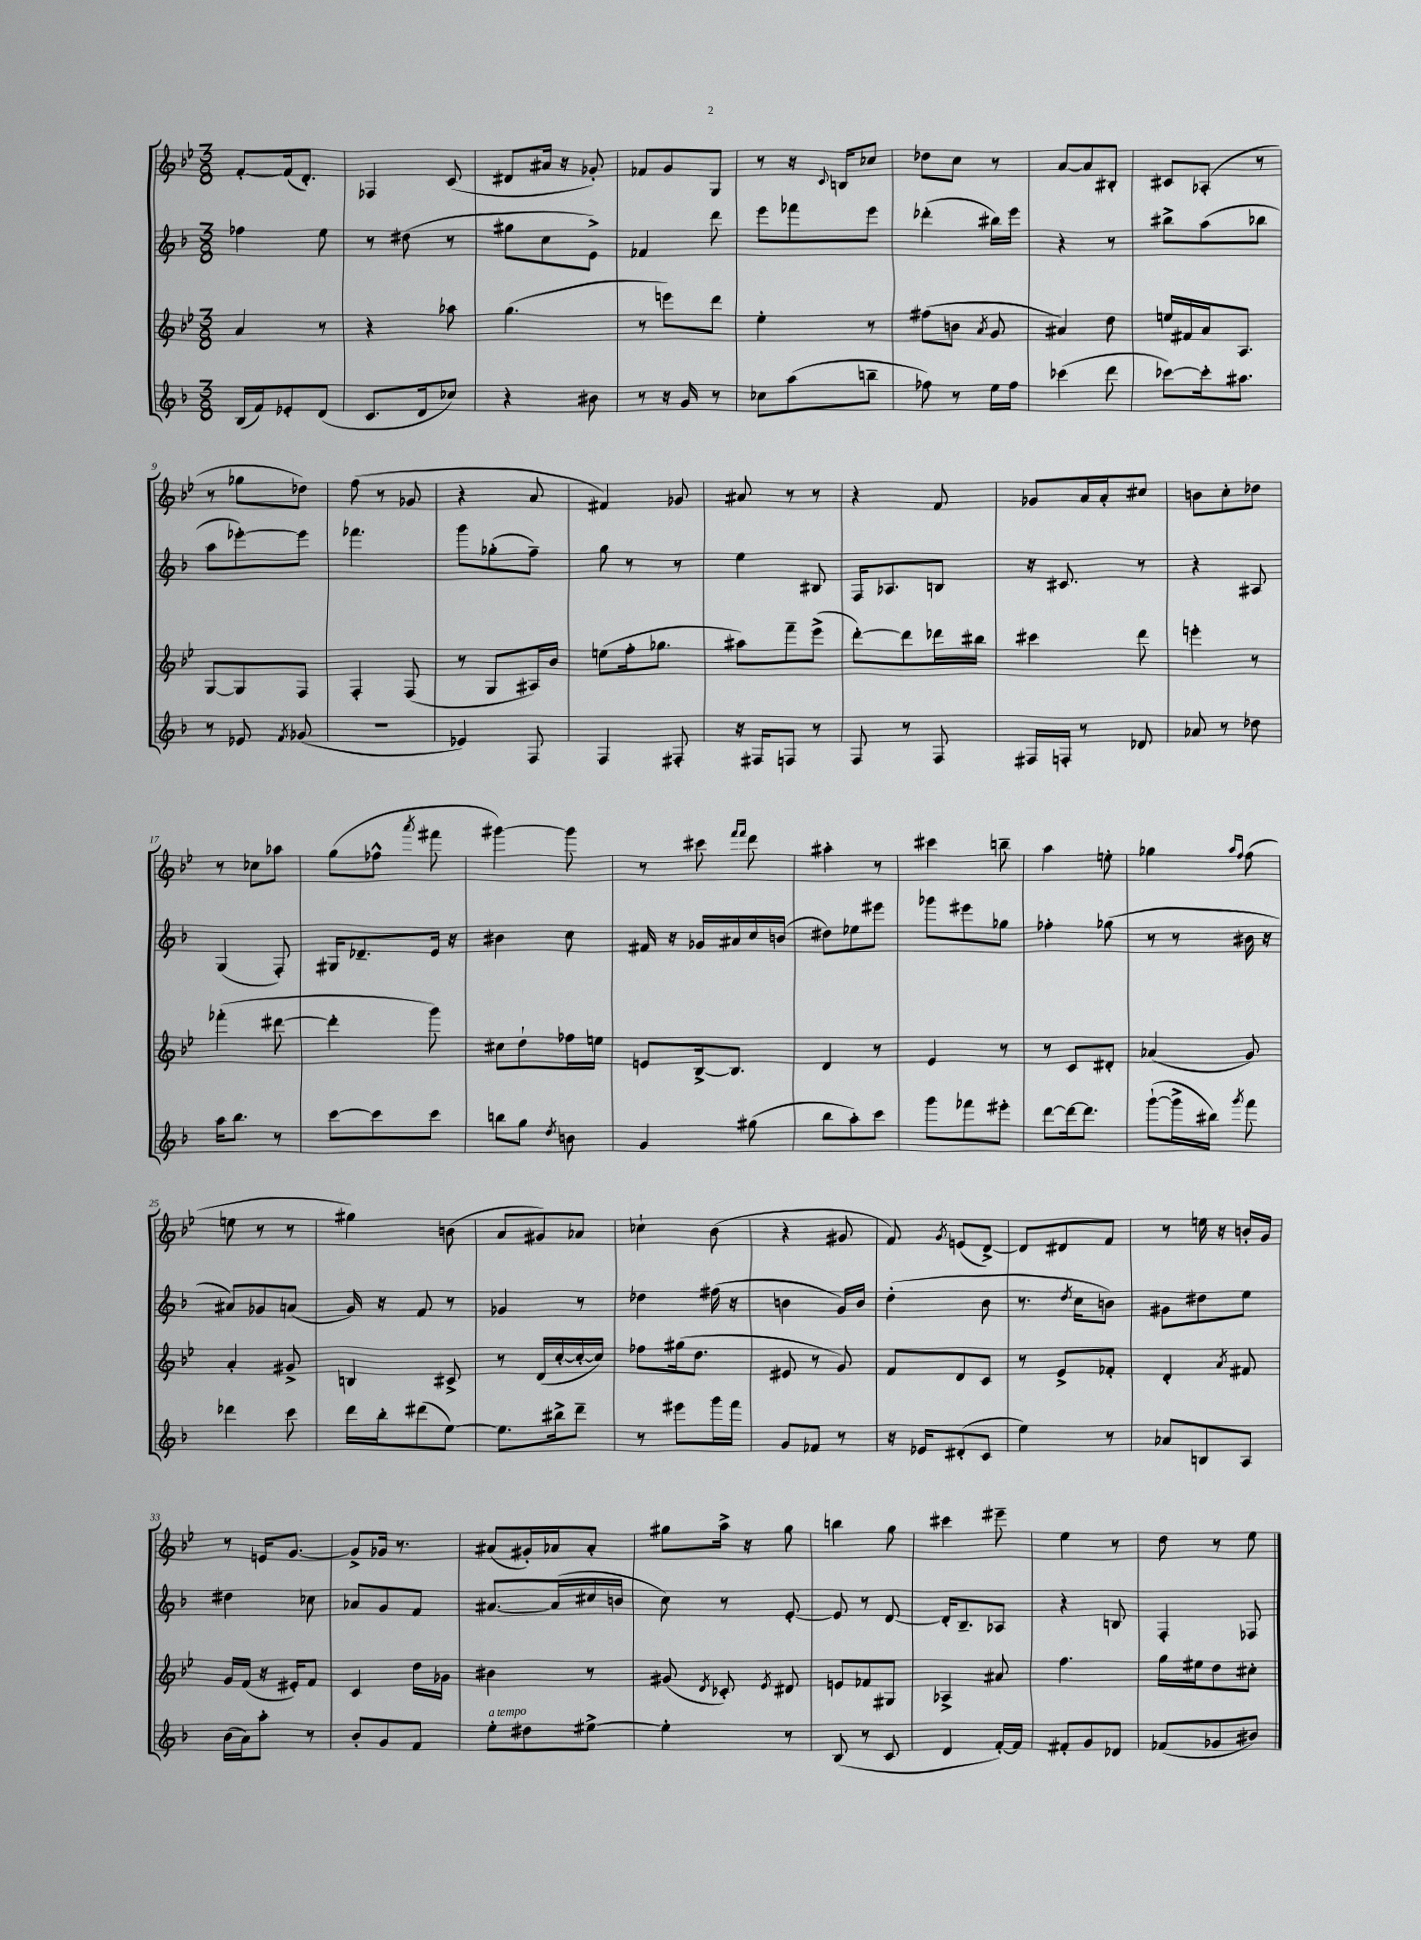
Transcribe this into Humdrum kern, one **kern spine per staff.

**kern	**kern	**kern	**kern
*staff4	*staff3	*staff2	*staff1
*clefG2	*clefG2	*clefG2	*clefG2
*k[b-]	*k[b-e-]	*k[b-]	*k[b-e-]
*M3/8	*M3/8	*M3/8	*M3/8
(16B-	4a	4ff-	[8f'
16f)	.	.	.
8e-'	.	.	(16f]
.	.	.	8.d')
(8d	8r	8ee	.
=	=	=	=
8.c	4r	8r	4F-
.	.	(8dd#	.
16d	.	.	.
8cc-)	8aa-	8r	(8c
=	=	=	=
4r	(4.gg	8gg#	8d#
.	.	8cc	16a#
.	.	.	16r
8b#	.	8e^)	8g-')
=	=	=	=
8r	8r	4f-	8f-
16r	8eee)	.	8g
16g	.	.	.
8r	8ddd	8ddd	8G
=	=	=	=
8cc-	4ee-'	8eee	8r
(8aa	.	8fff-	16r
.	.	.	8qqc
.	.	.	16B
8bb~	8r	8eee	8cc-
=	=	=	=
8ff-)	(8ff#	(4ddd-'	8dd-
8r	8b	.	8cc
.	8qa	.	.
16ee	8g	16bb#)	8r
16ff-	.	16eee	.
=	=	=	=
(4ccc-	4a#)	4r	[8a
.	.	.	8a]
8ddd	8dd	8r	8B#'
=	=	=	=
[8ccc-)	16ee	8bb#^	8c#
.	16f#	.	.
16ccc-']	16a	(8aa	(8A-'
8.aa#	8.A	.	.
.	.	8bb-	8r
=	=	=	=
8r	[8G	8aa	8r
8e-	8G]	[8eee-')	8gg-
8qf	.	.	.
(8g-	8F	8eee-]	8dd-)
=	=	=	=
4.r	4F'	4.fff-	(8ff
.	.	.	8r
.	(8F	.	8g-
=	=	=	=
4e-)	8r	8ggg	4r
.	8G	(8gg-'	.
8F	16A#)	8ff~)	8a
.	16b-	.	.
=	=	=	=
4F	(8ee	8gg	4f#)
.	16ff'	8r	.
.	8.gg-	.	.
8F#'	.	8r	8g-
=	=	=	=
16r	8aa#)	4ee	8a#
16F#	.	.	.
8F	8fff~	.	8r
8r	(8eee-^	8B#	8r
=	=	=	=
8F	[8ddd')	16F	4r
.	.	8.A-	.
8r	8ddd]	.	.
8F	16ddd-	8B	8f
.	16bb#	.	.
=	=	=	=
16F#	4ccc#	16r	8g-
16F'	.	8.c#	.
8r	.	.	16a
.	.	.	16a'
8d-	8ddd	8r	8cc#
=	=	=	=
8a-	4eee'	4r	8b
8r	.	.	8cc'
8dd-	8r	8A#	8dd-
=	=	=	=
16aa	(4fff-'	(4G	8r
8.bb-	.	.	.
.	.	.	8cc-
8r	[8ddd#	8F')	8aa-
=	=	=	=
[8ccc	4ddd#']	16G#	(8gg
.	.	8.d-~	.
8ccc]	.	.	8ff-^^
.	.	.	8qaaa
8ccc	8ggg)	16e	8fff#
.	.	16r	.
=	=	=	=
8bb	8cc#	4b#	[4ggg#)
8gg	8dd`	.	.
8qdd	.	.	.
8b	16ff-	8cc	8ggg#]
.	16ee	.	.
=	=	=	=
4g	8e	16f#	8r
.	.	16r	.
.	[16B-^	16g-	8ccc#
.	8.B-]	16a#	.
.	.	.	16qqfff
.	.	.	16qqfff
(8gg#	.	16cc	8ddd
.	.	(16b	.
=	=	=	=
8bb-	4d	8dd#)	4aa#'
8aa')	.	8ee-	.
8ccc	8r	8eee#	8r
=	=	=	=
8ggg	4e-	8ggg-	4ccc#
8fff-	.	8eee#	.
8eee#'	8r	8gg-	8bb~
=	=	=	=
[8ddd	8r	4ff-'	4aa
16ddd_	8c	.	.
8.ddd]	.	.	.
.	8d#'	(8gg-	8ee'
=	=	=	=
([8ggg`	(4a-	8r	4gg-
16ggg^]	.	8r	.
16bb#)	.	.	.
.	.	.	16qqaa
8qggg	.	.	16qqff
8fff	8g)	16b#	(8ff
.	.	16r	.
=	=	=	=
4ddd-	4a'	8a#)	8ee
.	.	8g-	8r
8ccc	8g#^	(8a	8r
=	=	=	=
16ddd	4B	16g)	4gg#)
16bb-'	.	16r	.
(8ddd#	.	8f	.
[8ee)	8c#^	8r	(8b
=	=	=	=
8.ee]	8r	4g-	8a
.	(16d	.	8g#)
16bb#^	[16cc'	.	.
8ddd~	16cc'_	8r	8a-
.	16cc])	.	.
=	=	=	=
8r	8ff-	4dd-	4cc-`
8eee#	(16gg#	.	.
.	8.dd	.	.
16ggg	.	(16ff#	(8b-
16fff	.	16r	.
=	=	=	=
8g	8e#	4b	4r
8f-	8r	.	.
8r	8g)	16g)	8g#
.	.	16b	.
=	=	=	=
16r	8f	(4dd'	8f)
16e-	.	.	.
.	.	.	8qg
(8d#'	8d	.	(8e
8c	8c	8b-	[8d^)
=	=	=	=
4ee)	8r	8.r	8d]
.	8e-^	.	8d#
.	.	8qdd	.
.	.	16cc	.
8r	8f-'	8b)	8f
=	=	=	=
8a-	4d'	8g#	8r
8B	.	8dd#	16ee
.	.	.	16r
.	8qa	.	.
8A	8f#	8ee	16b'
.	.	.	16g
=	=	=	=
(16b-	16g	4dd#	8r
16a)	(16f	.	.
8aa'	16r	.	16e
.	16e#')	.	[8.g
8r	8f	8cc-	.
=	=	=	=
8b-'	4c	8a-	8g^]
8g	.	8g	16g-
.	.	.	8.r
8f	16dd	8f	.
.	16g-	.	.
=	=	=	=
8ee'	4b#	[8.a#	(8a#
8dd#	.	.	16g#')
.	.	(16a#]	16a-
[8ee#^	8r	16cc#	8a-'
.	.	16b	.
=	=	=	=
4ee#']	(8g#	8cc)	8gg#
.	8qd	.	.
.	8c-')	8r	16aa^
.	.	.	16r
.	8qe-	.	.
8r	8d#	[8e'	8gg#
=	=	=	=
(8B-	8e	8e]	4bb
8r	8f-	8r	.
8c	8G#	[8d	8gg
=	=	=	=
4d	4A-^	16d']	4ccc#
.	.	8.B-~	.
[16f')	8a#	8A-	8eee#~
16f]	.	.	.
=	=	=	=
8f#'	4.ff	4r	4ee-
8g	.	.	.
8d-	.	8B	8r
=	=	=	=
(8f-	16gg	4F'	8dd
.	16ee#	.	.
8g-	8dd	.	8r
8b#)	8cc#'	8F-	8ee-
==	==	==	==
*-	*-	*-	*-
